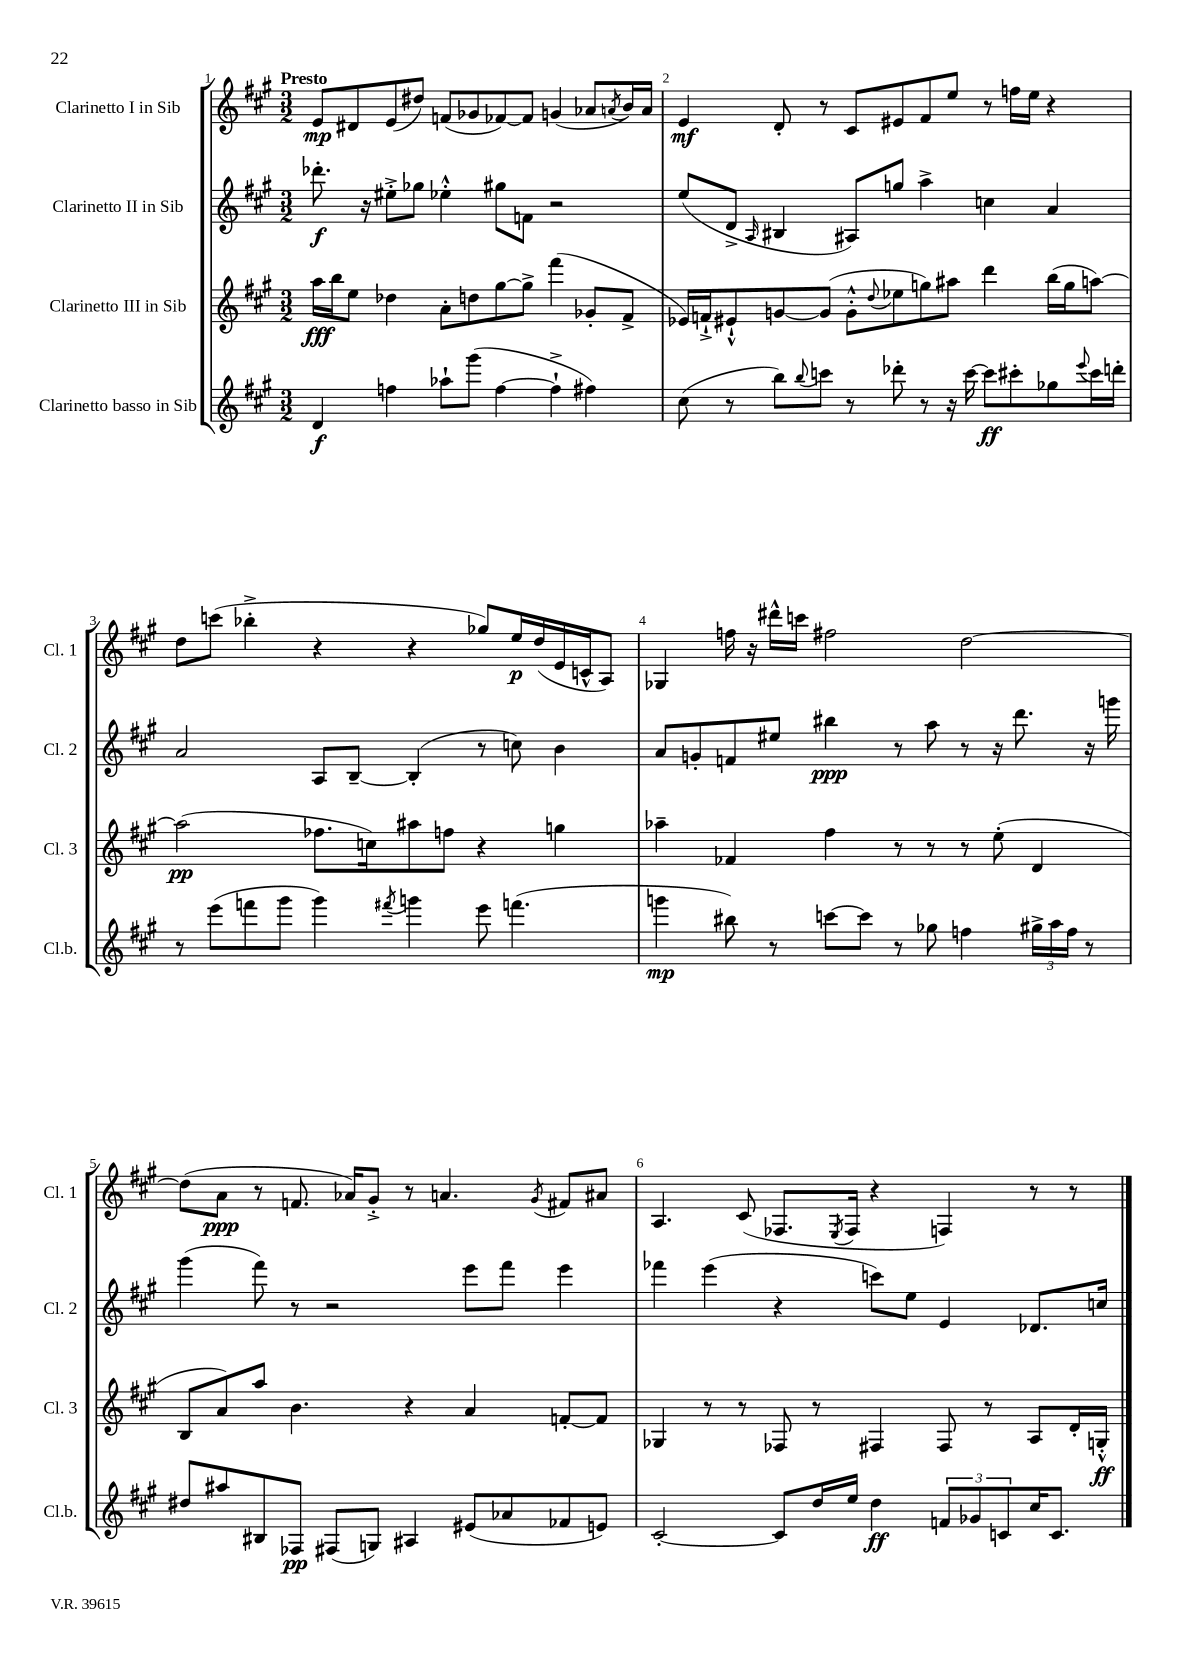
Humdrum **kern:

**kern	**dynam	**kern	**dynam	**kern	**dynam	**kern	**dynam
*part4	*part4	*part3	*part3	*part2	*part2	*part1	*part1
*staff4	*staff4	*staff3	*staff3	*staff2	*staff2	*staff1	*staff1
*I"Clarinetto basso in Sib	*	*I"Clarinetto III in Sib	*	*I"Clarinetto II in Sib	*	*I"Clarinetto I in Sib	*
*I'Cl.b.	*	*I'Cl. 3	*	*I'Cl. 2	*	*I'Cl. 1	*
*clefG2	*	*clefG2	*	*clefG2	*	*clefG2	*
*k[f#c#g#]	*	*k[f#c#g#]	*	*k[f#c#g#]	*	*k[f#c#g#]	*
*M3/2	*	*M3/2	*	*M3/2	*	*M3/2	*
=1	=1	=1	=1	=1	=1	=1	=1
!	!	!	!	!	!	!LO:TX:a:B:t=Presto	!
4d/	f	16aa\LL	fff	8.ddd-X'\	f	8e/L	mp
.	.	16bb\J	.	.	.	.	.
.	.	8ee\J	.	.	.	8d#X/	.
.	.	.	.	16r	.	.	.
4ffn\	.	4dd-X\	.	8ee#X'^\L	.	(8e/	.
.	.	.	.	8gg-X\J	.	8dd#X/J)	.
8aa-X`\L	.	8a'\L	.	4ee-X'^^\	.	(8fn/L	.
(8ggg#\J	.	8ddn\	.	.	.	8g-X/	.
[4ff\	.	[8gg#\	.	8gg#X\L	.	[8f-X/)	.
.	.	8gg#^\J]	.	8fn\J	.	8f-/J]	.
4ff`^\]	.	(4fff#\	.	2r	.	(4gn/	.
4ff#X\)	.	8g-X'/L	.	.	.	8a-X/L	.
.	.	.	.	.	.	8qan/	.
.	.	8f#^/J	.	.	.	16b/L)	.
.	.	.	.	.	.	16a/JJ	.
=2	=2	=2	=2	=2	=2	=2	=2
(8cc#\	.	16e-X/LL)	.	(8ee/L	.	4e/	mf
.	.	16fn`^/J	.	.	.	.	.
8r	.	8e#X`^^/	.	8d^/J	.	.	.
.	.	.	.	16qqA/	.	.	.
8bb\L)	.	[8gn/	.	4B#X/	.	8d'/	.
8qqbb/	.	.	.	.	.	.	.
8cccn\J	.	(8g/J]	.	.	.	8r	.
8r	.	8g'^^\L	.	8A#X/L)	.	8c#/L	.
.	.	8qqdd/	.	.	.	.	.
8ddd-X'\	.	8ee-X\	.	8ggn/J	.	8e#X/	.
8r	.	8ggn\)	.	4aa^\	.	8f#/	.
16r	.	8aa#X\J	.	.	.	8ee/J	.
[16ccc\	.	.	.	.	.	.	.
8ccc\L]	ff	4ddd\	.	4ccn\	.	8r	.
8ccc#X'\	.	.	.	.	.	16ffn\LL	.
.	.	.	.	.	.	16ee\JJ	.
8gg-X\	.	(16bb\LL	.	4a/	.	4r	.
.	.	16gg\J	.	.	.	.	.
8qqeee/	.	.	.	.	.	.	.
16ccc#\L	.	[8aan\J)	.	.	.	.	.
16dddn'\JJ	.	.	.	.	.	.	.
!!LO:LB:g=z
=3	=3	=3	=3	=3	=3	=3	=3
8r	.	(2aa\]	pp	2a/	.	8dd\L	.
(8eee\L	.	.	.	.	.	(8cccn\J	.
8fffn\	.	.	.	.	.	4bb-X'^\	.
8ggg#\J	.	.	.	.	.	.	.
4ggg#\)	.	8.ff-X\L	.	8A/L	.	4r	.
.	.	.	.	[8B~/J	.	.	.
.	.	16ccn\k)	.	.	.	.	.
8qfff#X/	.	.	.	.	.	.	.
4gggn\	.	8aa#X\	.	(4B'/]	.	4r	.
.	.	8ffn\J	.	.	.	.	.
8eee\	.	4r	.	8r	.	8gg-X/L)	.
(4.fffn\	.	.	.	8ccn\)	.	16ee/L	p
.	.	.	.	.	.	(16dd/	.
.	.	4ggn\	.	4b\	.	16e/	.
.	.	.	.	.	.	16cn^^/J	.
.	.	.	.	.	.	8A/J)	.
=4	=4	=4	=4	=4	=4	=4	=4
4gggn\	mp	4aa-X~\	.	8a/L	.	4G-X/	.
.	.	.	.	8gn'/	.	.	.
8bb#X\)	.	4f-X/	.	8fn/	.	16ffn\	.
.	.	.	.	.	.	16r	.
8r	.	.	.	8ee#X/J	.	16ddd#X^^\LL	.
.	.	.	.	.	.	16cccn\JJ	.
[8cccn\L	.	4ff#\	.	4bb#X\	ppp	2ff#X\	.
8ccc\J]	.	.	.	.	.	.	.
8r	.	8r	.	8r	.	.	.
8gg-X\	.	8r	.	8aa\	.	.	.
4ffn\	.	8r	.	8r	.	[2dd\	.
.	.	(8ee'\	.	16r	.	.	.
.	.	.	.	8.ddd\	.	.	.
24gg#X^\LL	.	4d/	.	.	.	.	.
24aa\	.	.	.	.	.	.	.
24ff\JJ	.	.	.	.	.	.	.
8r	.	.	.	16r	.	.	.
.	.	.	.	16gggn\	.	.	.
!!LO:LB:g=z
=5	=5	=5	=5	=5	=5	=5	=5
8dd#X/L	.	8B/L	.	(4ggg#\	.	(8dd\L]	.
8aa#X/	.	8a/)	.	.	.	8a\J	ppp
8B#X/	.	8aa/J	.	8fff#\)	.	8r	.
8F-X/J	pp	4.b\	.	8r	.	8.fn/	.
(8F#X/L	.	.	.	2r	.	.	.
.	.	.	.	.	.	16a-X/KL)	.
8Gn/J)	.	.	.	.	.	8g#'^/J	.
4A#X/	.	4r	.	.	.	8r	.
.	.	.	.	.	.	4.an/	.
(8e#X/L	.	4a/	.	8eee\L	.	.	.
8a-X/	.	.	.	8fff#\J	.	.	.
.	.	.	.	.	.	8qg#/	.
8f-X/	.	[8fn'/L	.	4eee\	.	8f#X/L	.
8en/J)	.	8f/J]	.	.	.	8a#X/J	.
=6	=6	=6	=6	=6	=6	=6	=6
[2c#'/	.	4G-X/	.	4fff-X\	.	4.A/	.
.	.	8r	.	(4eee\	.	.	.
.	.	8r	.	.	.	(8c#/	.
8c#/L]	.	8F-X/	.	4r	.	8.F-X/L	.
16dd/L	.	8r	.	.	.	.	.
.	.	.	.	.	.	8qE/	.
16ee/JJ	.	.	.	.	.	16F-/Jk	.
4dd\	ff	4F#X/	.	8cccn\L)	.	4r	.
.	.	.	.	8ee\J	.	.	.
12fn/L	.	8F#/	.	4e/	.	4Fn/)	.
12g-X/	.	.	.	.	.	.	.
.	.	8r	.	.	.	.	.
12cn/	.	.	.	.	.	.	.
16cc#/K	.	8A/L	.	8.d-X/L	.	8r	.
8.c/J	.	.	.	.	.	.	.
.	.	16d'/L	.	.	.	8r	.
.	.	16Gn'^^/JJ	ff	16ccn/Jk	.	.	.
==	==	==	==	==	==	==	==
*-	*-	*-	*-	*-	*-	*-	*-
